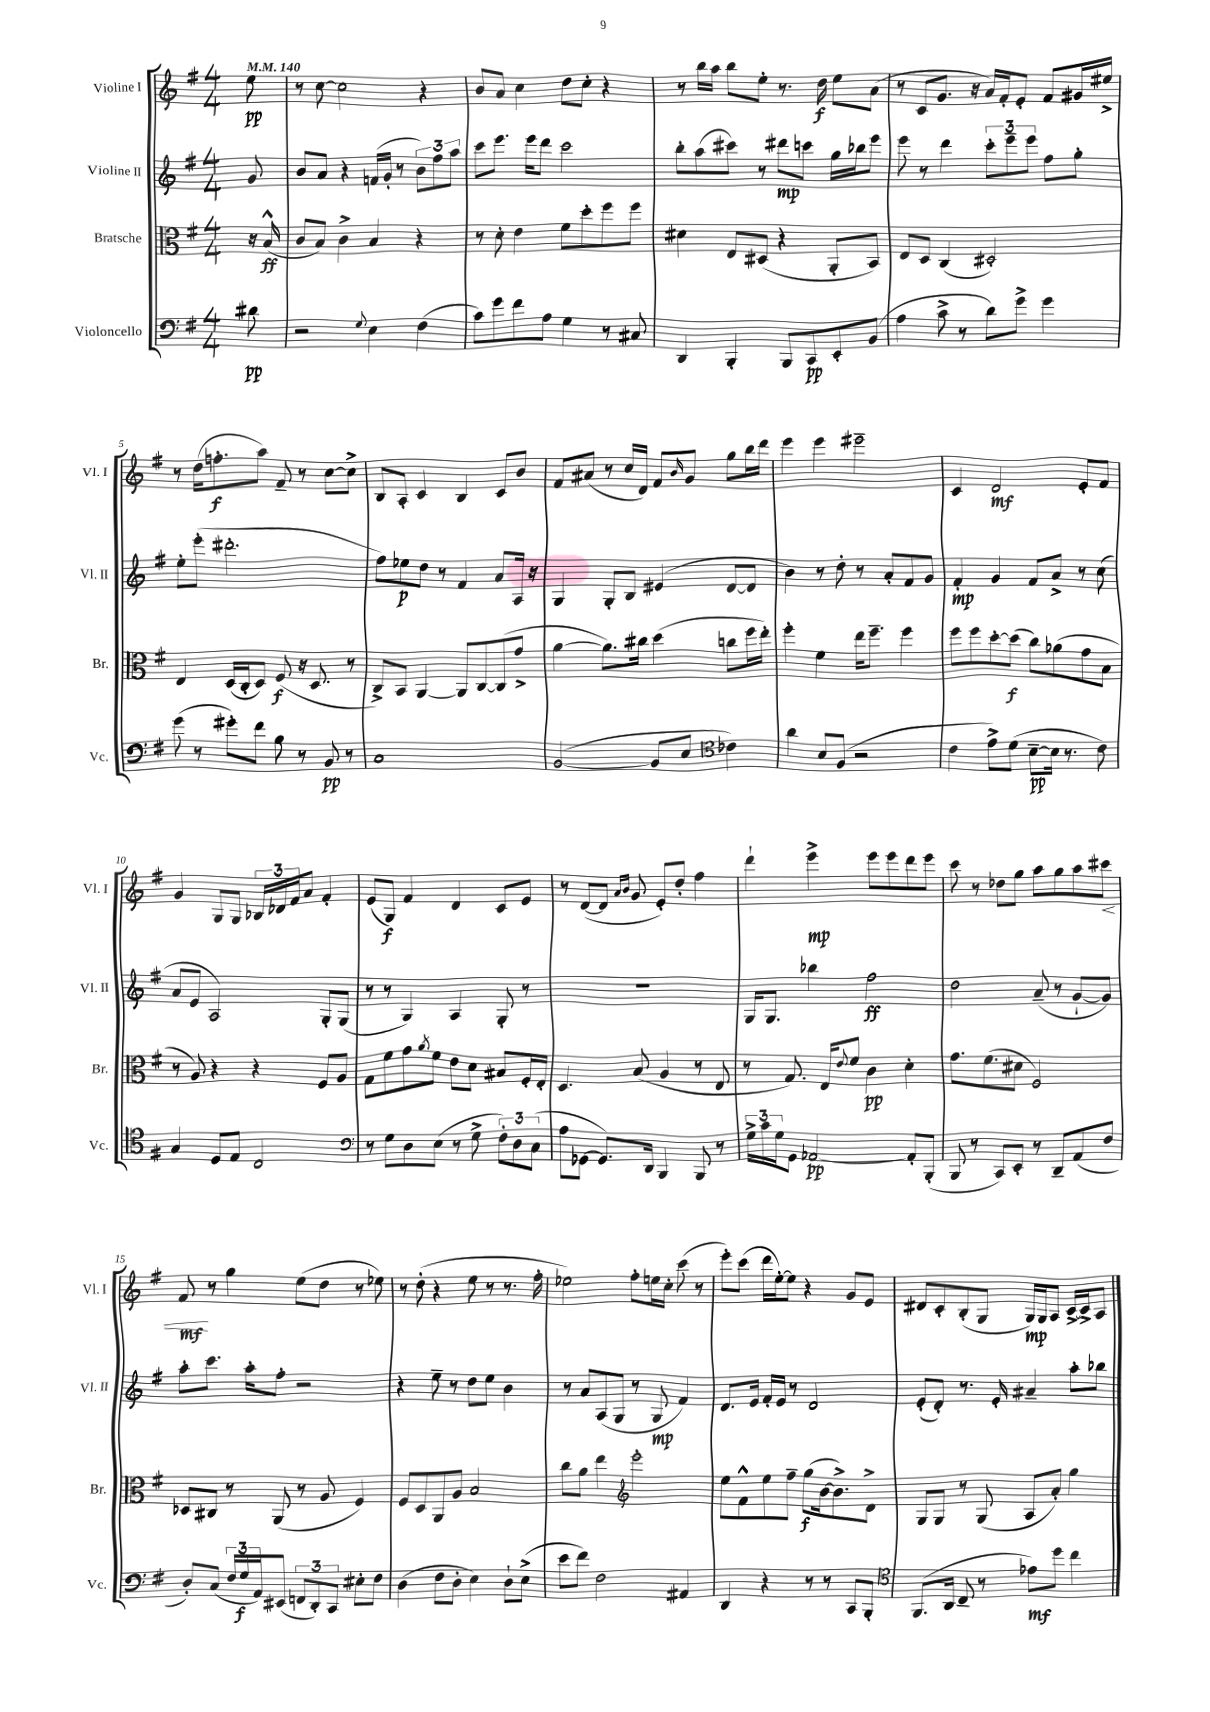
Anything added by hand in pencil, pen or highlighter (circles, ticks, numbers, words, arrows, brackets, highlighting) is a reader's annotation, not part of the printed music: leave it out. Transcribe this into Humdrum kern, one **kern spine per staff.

**kern	**kern	**kern	**kern
*staff4	*staff3	*staff2	*staff1
*clefF4	*clefC3	*clefG2	*clefG2
*k[f#]	*k[f#]	*k[f#]	*k[f#]
*M4/4	*M4/4	*M4/4	*M4/4
*MM140	*MM140	*MM140	*MM140
8d#	16r	8g	8ee
.	(16B^^	.	.
=	=	=	=
2r	8c	8b	8r
.	8B)	8a	[8cc
.	4c^	4r	2cc]
8qqG	.	.	.
4E	4B	(16f	.
.	.	16g'	.
.	.	8r	.
(4F#	4r	12b)	4r
.	.	12ff#	.
.	.	12aa	.
=	=	=	=
8c)	8r	8ccc	8b
8g	8d'	8.eee	8a
8f#	4e	.	4cc
.	.	16eee	.
8A	.	8ddd	.
4G	8f#	2ccc	8dd
.	8dd'	.	8cc'
8r	8ff#	.	4r
8C#	8ff#	.	.
=	=	=	=
4DD	4d#	8bb'	8r
.	.	(8aa	16bb
.	.	.	16aa
4BBB'	8E	8ccc#)	8bb
.	(8D#	8r	8ee'
8BBB	4r	8ddd#	8.r
8CC	.	8ccc	.
.	.	.	16dd
8EE'	8AA'	16gg	8ee
.	.	16bb-	.
(8BB	8BB)	8eee	(8a
=	=	=	=
4A	8E	8eee	8r
.	8D	8r	8c
8c^	(4C	4ddd	8.g
8r	.	.	.
.	.	.	16r
8d)	2D#')	12ccc'	16a)
.	.	.	16f#'
.	.	12eee~	.
8g^	.	.	8e'
.	.	12eee	.
4g	.	8ff#	8f#
.	.	8gg'	16g#
.	.	.	16ee#^
=	=	=	=
(8g	4E	8ee'	8r
8r	.	(8eee'	(16dd
.	.	.	8.ff'
8g#')	(16D	2.ddd#'	.
.	16C'	.	.
8f#	8D)	.	8aa)
8B	(8F#	.	8f#~
8r	16r	.	8r
.	8.D	.	.
8BB	.	.	[8cc
8r	8r	.	8cc^]
=	=	=	=
1C	8C^)	8ff#)	8B
.	8BB	8ee-	8A'
.	[4AA	8dd	4c
.	.	8r	.
.	8AA]	4f#	4B
.	[8C	.	.
.	(8C]	8a	8c
.	8g^	16A	8b
.	.	16r	.
=	=	=	=
([2BB	[4a	4G	8f#
.	.	.	(8a#
.	8.a])	8G'	8r
.	.	8B	16cc
.	16cc#	.	16d)
8BB]	(4dd	(4e#	8f#
.	.	.	16qqb
8E	.	.	8g
*clefC4	*	*	*
4c-)	8cc	[8d	8gg
.	16ff#	8d]	16bb
.	16ee')	.	16ddd
=	=	=	=
4a	4ff#'	4b)	4eee
8B	4f#	8r	4eee
(8F#	.	8dd'	.
2r	16ee	8r	2eee#~
.	8.ff#~	.	.
.	.	8a'	.
.	4ff#	8f#	.
.	.	8g	.
=	=	=	=
4c	8ff#	4f#'	4c
.	8ff#	.	.
8e^)	[8dd'	4g	2d
(8d	(8dd]	.	.
[8B~	8cc)	8f#	.
16B]	(8a-	8a^	.
8.r	.	.	.
.	8g	8r	8e'
8c)	8B	(8cc	8f#
=	=	=	=
4G	8r	8a	4g
.	8A)	8e	.
8D	4r	2A)	8G
8E	.	.	8G
2C	4r	.	24B-
.	.	.	24d-
.	.	.	24f#
.	.	.	8a
.	8F#	8G'	4f#'
.	8A	(8G	.
=	=	=	=
*clefF4	*	*	*
8r	8G	8r	(8e
8G	8f#	8r	8G)
8D	8g	4G)	4f#
.	8qa	.	.
(8E	8f#	.	.
8r	8e	4A	4d
8G^	8d	.	.
12F#')	8B#	8G'	8c
12D	.	.	.
.	16F#'	8r	8e
(12C	.	.	.
.	16E'	.	.
=	=	=	=
8A	4.D	1r	8r
[8GG-	.	.	([8d
8.GG-])	.	.	8d]
.	.	.	16qqa
.	.	.	16qqb
.	(8B	.	8g
16DD	.	.	.
4BBB	4A	.	8e')
.	.	.	8dd'
8BBB	8r	.	4ff#
8r	8E	.	.
=	=	=	=
24G^	8r	16G	4ddd`
24c	.	.	.
.	.	8.G	.
24G	.	.	.
8GG	8.G)	.	.
[2AA-	.	4bb-	4eee^
.	16E	.	.
.	8qqe	.	.
.	8f#	.	.
.	4c	2ff#	8eee
.	.	.	8eee
8AA-']	4d'	.	8ddd
(8BBB'	.	.	8eee
=	=	=	=
8BBB	8.g	2dd	8ccc
8r	.	.	8r
.	(8.f#	.	.
8CC)	.	.	8dd-
8EE'	8d#	.	8gg
8r	2F#)	(8a~	8aa
8DD~	.	8r	8gg
(8AA	.	[8g`	8aa
8F#	.	8g])	8ccc#
=	=	=	=
8D')	8D-	8aa'	8f#
(8C	8C#	8.ccc	8r
24F#	8r	.	4gg
24G	.	.	.
.	.	16aa'	.
24AA)	.	.	.
(8EE#	(8AA	8ff#'	.
12FF	8r	2r	(8ee
12DD')	.	.	.
.	8A	.	8dd
12CC	.	.	.
8E#'	4F#)	.	8r
8F#	.	.	8ee-)
=	=	=	=
(4D	8F#	4r	8r
.	8D	.	(8dd'
8F#	8AA	8ee~	4r
8D'	8A	8r	.
4E)	2B	8dd	8ee
.	.	8ee	8r
8D`	.	4b	8.r
(8E^	.	.	.
.	.	.	16ff#'
=	=	=	=
8e	8cc	8r	2ee-)
8f#)	8a	8a	.
2F#	4ee	(8A	.
.	.	8G	.
*	*clefG2	*	*
.	2eee'	8r	8ff#'
.	.	8G	16ee
.	.	.	16cc'
4AA#	.	4f#)	(8ccc
.	.	.	8r
=	=	=	=
4DD	8ee	8.d	8eee')
.	8f#^^	.	(8ccc
.	.	16e	.
4r	8ee	16f#'	16ddd
.	.	16e	[16ee')
.	8ff#~	8r	8ee]
8r	(8gg	2d	4r
8r	[16b	.	.
.	8.b^])	.	.
8CC	.	.	8g
8BBB'	8d^	.	8e
=	=	=	=
*clefC4	*	*	*
(8.FF#	8G	(8e'	8d#
.	8G	8d')	8c'
16AA	.	.	.
8C~	8r	8.r	(8B'
8r	(8G	.	8G
.	.	16e'	.
8e-)	8A	4a#~	16G)
.	.	.	16G
8dd	8a')	.	8A
4cc	4gg	8aa'	[16c^
.	.	.	16c^]
.	.	8bb-	8A
==	==	==	==
*-	*-	*-	*-
